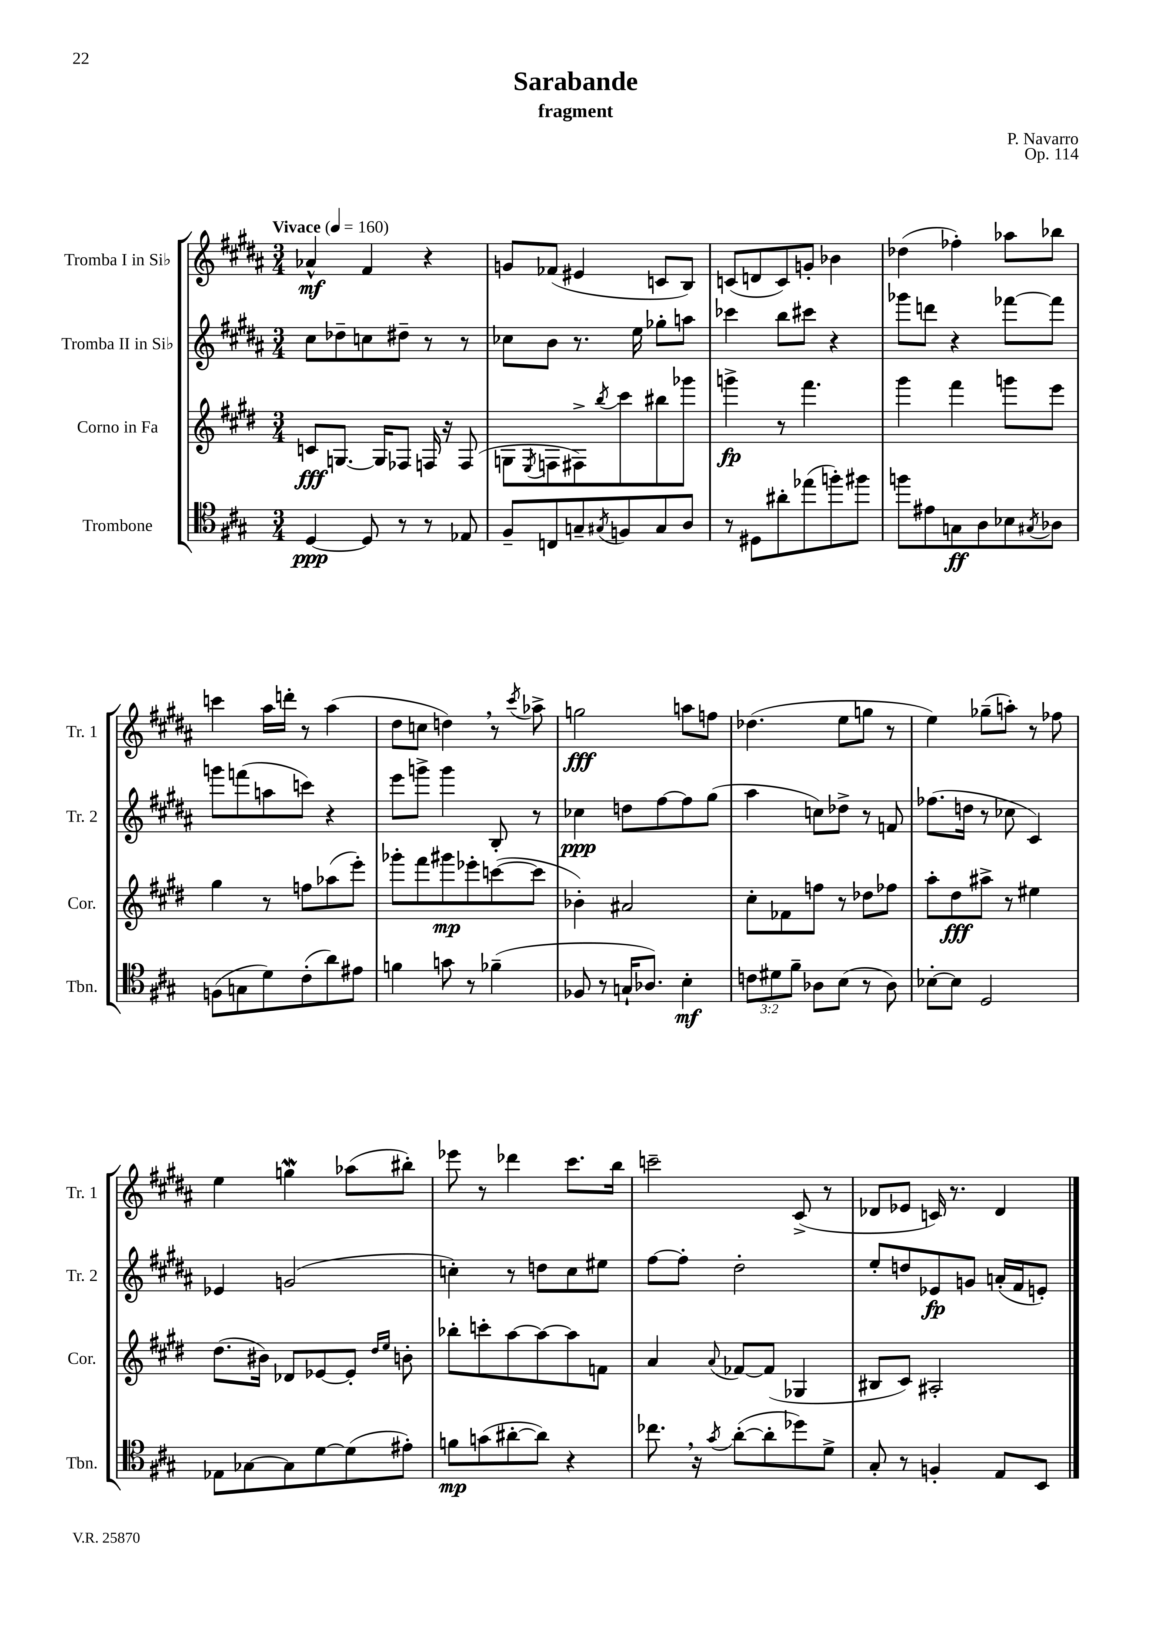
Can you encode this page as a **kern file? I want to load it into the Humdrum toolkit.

**kern	**kern	**kern	**kern
*staff4	*staff3	*staff2	*staff1
*clefC4	*clefG2	*clefG2	*clefG2
*k[f#c#g#]	*k[f#c#g#d#]	*k[f#c#g#d#a#]	*k[f#c#g#d#a#]
*M3/4	*M3/4	*M3/4	*M3/4
*MM160	*MM160	*MM160	*MM160
[4D	8c	8cc#	4a-^^
.	[8.G	8dd-~	.
8D]	.	8cc	4f#
.	16G]	.	.
8r	8F-	8dd#~	.
8r	16F	8r	4r
.	16r	.	.
8E-	(8F	8r	.
=	=	=	=
8F#~	8G	8cc-	8g
.	8qE	.	.
8C	8F	8b	(8f-
8G~	8F#^)	8.r	4e#
8qG#	8qbb	.	.
8F	8ccc#	.	.
.	.	16ee	.
8G#	8bb#	8gg-'	8c
8A	8ggg-	8aa	8B)
=	=	=	=
8r	4ggg^	4ccc-	(8c
8D#	.	.	8d
8a#'	8r	8bb	8c)
(8ee-	4.fff#	8ccc#	8g'
8ff')	.	4r	4b-
8ff#	.	.	.
=	=	=	=
8ff	4ggg#	8ggg-	(4dd-
8e#	.	8ddd	.
8G	4fff#	4r	4ff-')
8A	.	.	.
8B-	8ggg	[8fff-	8aa-
8qG#	.	.	.
8A-	8eee	8fff-]	8bb-
=	=	=	=
(8F	4gg#	8ggg	4ccc
8G	.	(8fff	.
8d)	8r	8aa	16aa#
.	.	.	16ddd'
(8c#'	8ff	8ccc)	8r
8a)	(8aa-	4r	(4aa#
8e#	8eee')	.	.
=	=	=	=
4f	8ggg-'	8eee	8dd#
.	8fff#	8ggg^	8cc
8g	8ggg#	4ggg	4dd)
8r	8eee-'	.	.
(4f-~	([8ccc	8B'	8r
.	.	.	8qccc#
.	8ccc]	8r	8aa-^
=	=	=	=
8F-	4b-')	4cc-	2gg
8r	.	.	.
16G`	2a#	8dd	.
8.A-)	.	.	.
.	.	[8ff#	.
4B'	.	8ff#]	8aa
.	.	(8gg#	8ff
=	=	=	=
12c	8cc#'	4aa#	(4.dd-
12d#	.	.	.
.	8f-	.	.
12f#~	.	.	.
8A-	8ff	8cc)	.
(8B	8r	8dd-^	8ee
8r	8dd-	8r	8gg
8A-)	8ff-	8f	8r
=	=	=	=
[8B-'	8aa'	(8.ff-	4ee)
8B-]	8dd#	.	.
.	.	16dd	.
2D	8aa#^	8r	(8gg-~
.	8r	8cc-	8aa')
.	4ee#	4c#)	8r
.	.	.	8ff-
=	=	=	=
8E-	(8.dd#	4e-	4ee
[8G-	.	.	.
.	16b#)	.	.
8G-]	8d-	(2g	4gg
[8d	[8e-	.	.
(8d]	8e-']	.	(8aa-
.	16qqdd#	.	.
.	16qqee	.	.
8e#')	8b'	.	8bb#')
=	=	=	=
8f	8bb-'	4cc')	8eee-
(8g	8ccc'	.	8r
[8a#'	[8aa	8r	4ddd-
8a#])	8aa_	8dd	.
4r	8aa]	8cc	8.ccc#
.	8f	8ee#	.
.	.	.	16bb
=	=	=	=
8.cc-	4a	[8ff#	2ccc~
.	.	8ff#']	.
16r	.	.	.
8qg#	8qqa	.	.
([8a'	[8f-	2dd#'	.
8a']	(8f-]	.	.
8dd-)	4G-	.	(8c#^
8d^	.	.	8r
=	=	=	=
8G#'	8B#	8ee'	8d-
8r	8c#)	8dd	8e-
4F'	2A#'	8e-	16c)
.	.	.	8.r
.	.	8g	.
8E	.	(16a'	4d-
.	.	16f#	.
8BB	.	8e')	.
==	==	==	==
*-	*-	*-	*-
